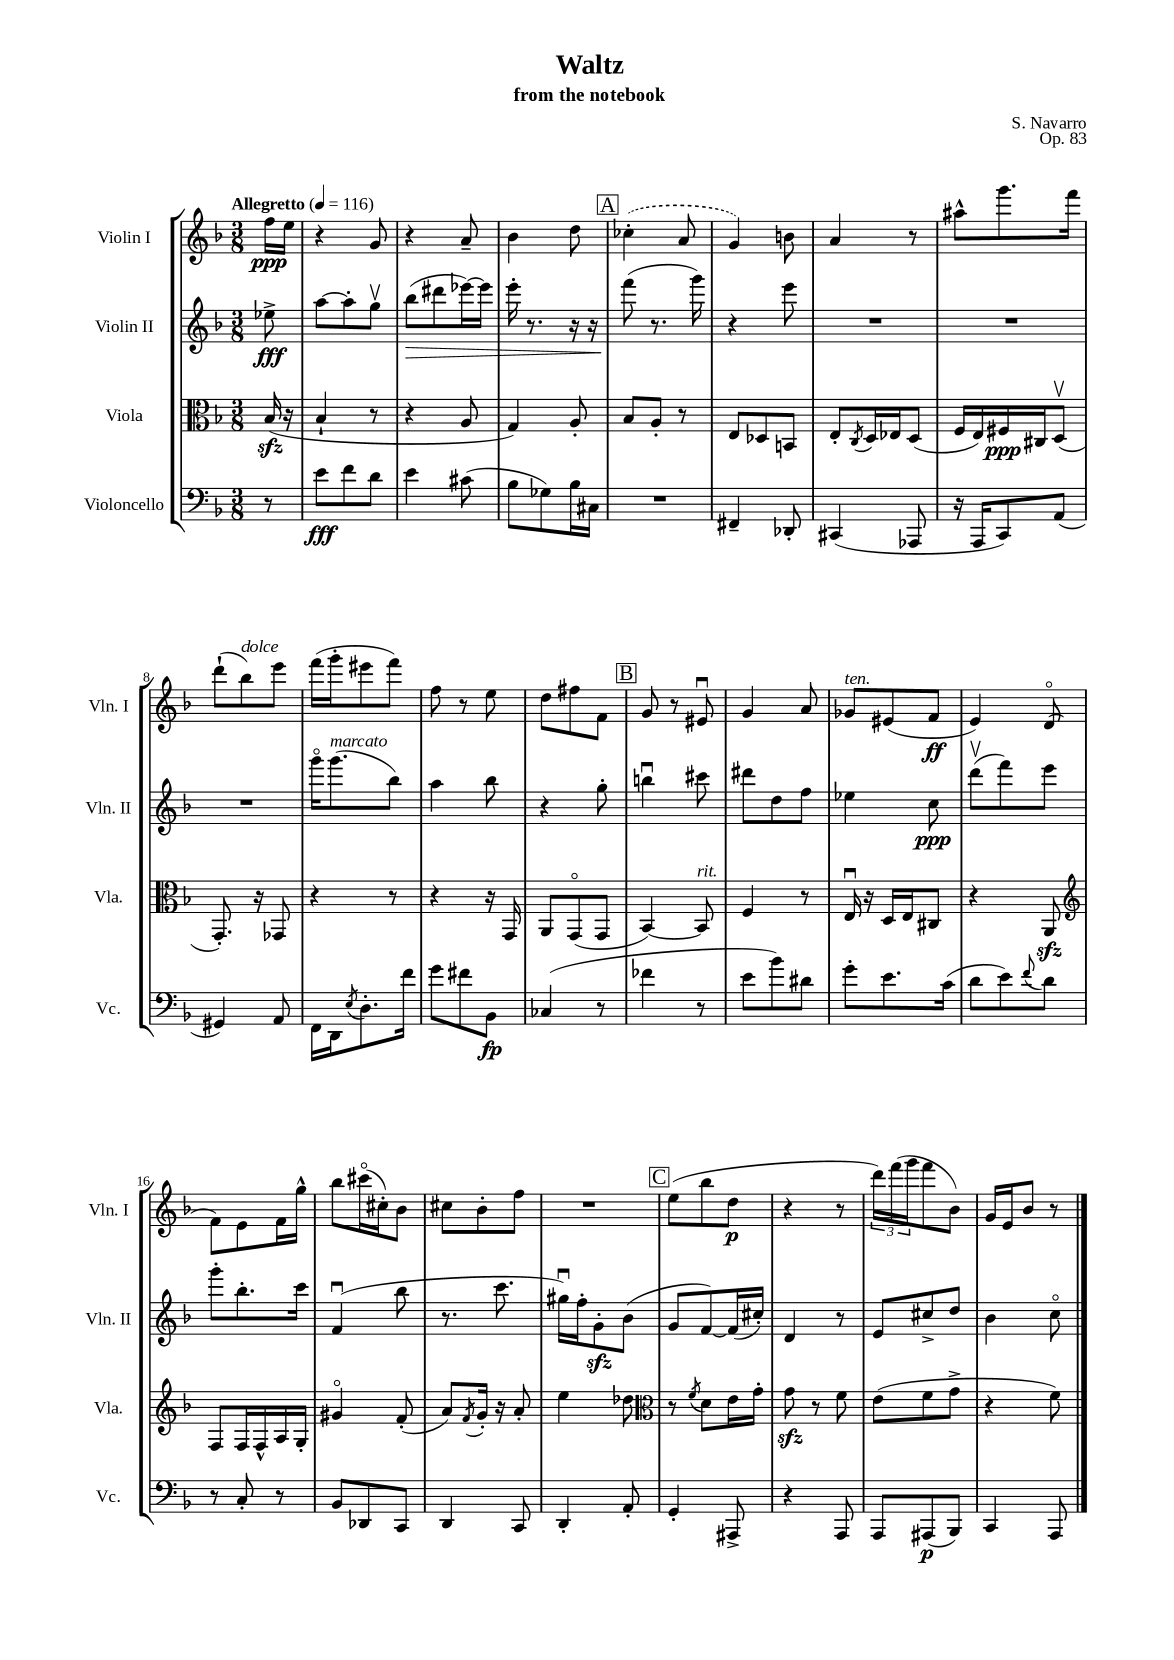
\header { title = "Waltz" composer = "S. Navarro" subtitle = "from the notebook" opus = "Op. 83" }
<<
\new StaffGroup <<
\new Staff = "s0" \with { instrumentName = "Violin I" shortInstrumentName = "Vln. I" } {
    \clef treble \key f \major \numericTimeSignature \time 3/8 \partial 8 \tempo "Allegretto" 4 = 116
    f''16\ppp e''16 |
    r4 g'8 |
    r4 a'8-- |
    bes'4 d''8 |
    \mark \markup { \box "A" } \once \slurDashed ces''4-.( a'8 |
    g'4) b'8 |
    a'4 r8 |
    ais''8-^ g'''8. f'''16 |
    d'''8-!( bes''8^\markup { \italic "dolce" }) e'''8 |
    f'''16( g'''16-. eis'''8 f'''8) |
    f''8 r8 e''8 |
    d''8 fis''8 f'8 |
    \mark \markup { \box "B" } g'8 r8 eis'8\downbow |
    g'4 a'8 |
    ges'8^\markup { \italic "ten." } eis'8( f'8\ff |
    e'4) d'8\flageolet( |
    f'8) e'8 f'16 g''16-^ |
    bes''8 cis'''16\flageolet( cis''16-.) bes'8 |
    cis''8 bes'8-. f''8 |
    R4. |
    \mark \markup { \box "C" } e''8( bes''8 d''8\p |
    r4 r8 |
    \tuplet 3/2 { d'''16) f'''16( g'''16 } f'''8 bes'8) |
    g'16 e'16 bes'8 r8 \bar "|." |
}
\new Staff = "s1" \with { instrumentName = "Violin II" shortInstrumentName = "Vln. II" } {
    \clef treble \key f \major \numericTimeSignature \time 3/8 \partial 8
    ees''8->\fff |
    a''8~ a''8-. g''8\upbow |
    bes''8\>( dis'''8 ees'''16~) ees'''16 |
    e'''16-. r8. r16 r16 |
    \mark \markup { \box "A" } f'''8\!( r8. g'''16) |
    r4 e'''8 |
    R4. |
    R4. |
    R4. |
    g'''16\flageolet g'''8.^\markup { \italic "marcato" }( bes''8) |
    a''4 bes''8 |
    r4 g''8-. |
    \mark \markup { \box "B" } b''4\downbow cis'''8 |
    dis'''8 d''8 f''8 |
    ees''4 c''8\ppp |
    d'''8\upbow( f'''8) e'''8 |
    g'''8-. bes''8.-. c'''16 |
    f'4\downbow( bes''8 |
    r8. c'''8. |
    gis''16\downbow) f''16-. g'8-.\sfz bes'8( |
    \mark \markup { \box "C" } g'8 f'8~) f'16( cis''16-.) |
    d'4 r8 |
    e'8 cis''8-> d''8 |
    bes'4 c''8\flageolet \bar "|." |
}
\new Staff = "s2" \with { instrumentName = "Viola" shortInstrumentName = "Vla." } {
    \clef alto \key f \major \numericTimeSignature \time 3/8 \partial 8
    bes16\sfz( r16 |
    bes4-! r8 |
    r4 a8 |
    g4) a8-. |
    \mark \markup { \box "A" } bes8 a8-. r8 |
    e8 des8 b,8 |
    e8-. \acciaccatura { c8 } d16 ees16 d8( |
    f16 e16) fis16\ppp cis16 d8\upbow( |
    g,8.-.) r16 ges,8 |
    r4 r8 |
    r4 r16 g,16 |
    a,8 g,8\flageolet( g,8 |
    \mark \markup { \box "B" } bes,4~) bes,8^\markup { \italic "rit." } |
    f4 r8 |
    e16\downbow r16 d16 e16 cis8 |
    r4 a,8\sfz |
    \clef treble f8 f16 f16-^ a16 g16-. |
    gis'4\flageolet f'8-.( |
    a'8) \acciaccatura { f'8 } g'16-. r16 a'8-. |
    e''4 des''8 |
    \mark \markup { \box "C" } \clef alto r8 \acciaccatura { f'8 } d'8 e'16 g'16-. |
    g'8\sfz r8 f'8 |
    e'8( f'8 g'8-> |
    r4 f'8) \bar "|." |
}
\new Staff = "s3" \with { instrumentName = "Violoncello" shortInstrumentName = "Vc." } {
    \clef bass \key f \major \numericTimeSignature \time 3/8 \partial 8
    r8 |
    e'8\fff f'8 d'8 |
    e'4 cis'8( |
    bes8 ges8) bes16 cis16 |
    \mark \markup { \box "A" } R4. |
    fis,4-- des,8-. |
    cis,4( aes,,8 |
    r16 a,,16 c,8) a,8( |
    gis,4) a,8 |
    f,16 d,16 \acciaccatura { e8 } d8.-. f'16 |
    g'8 fis'8 bes,8\fp |
    ces4( r8 |
    \mark \markup { \box "B" } fes'4 r8 |
    e'8 bes'8) dis'8 |
    g'8-. e'8. c'16( |
    d'8 e'8) \appoggiatura { f'8 } d'8 |
    r8 c8-. r8 |
    bes,8 des,8 c,8 |
    d,4 c,8 |
    d,4-. a,8-. |
    \mark \markup { \box "C" } g,4-. ais,,8-> |
    r4 a,,8 |
    a,,8 ais,,8\p( bes,,8) |
    c,4 a,,8 \bar "|." |
}
>>
>>
